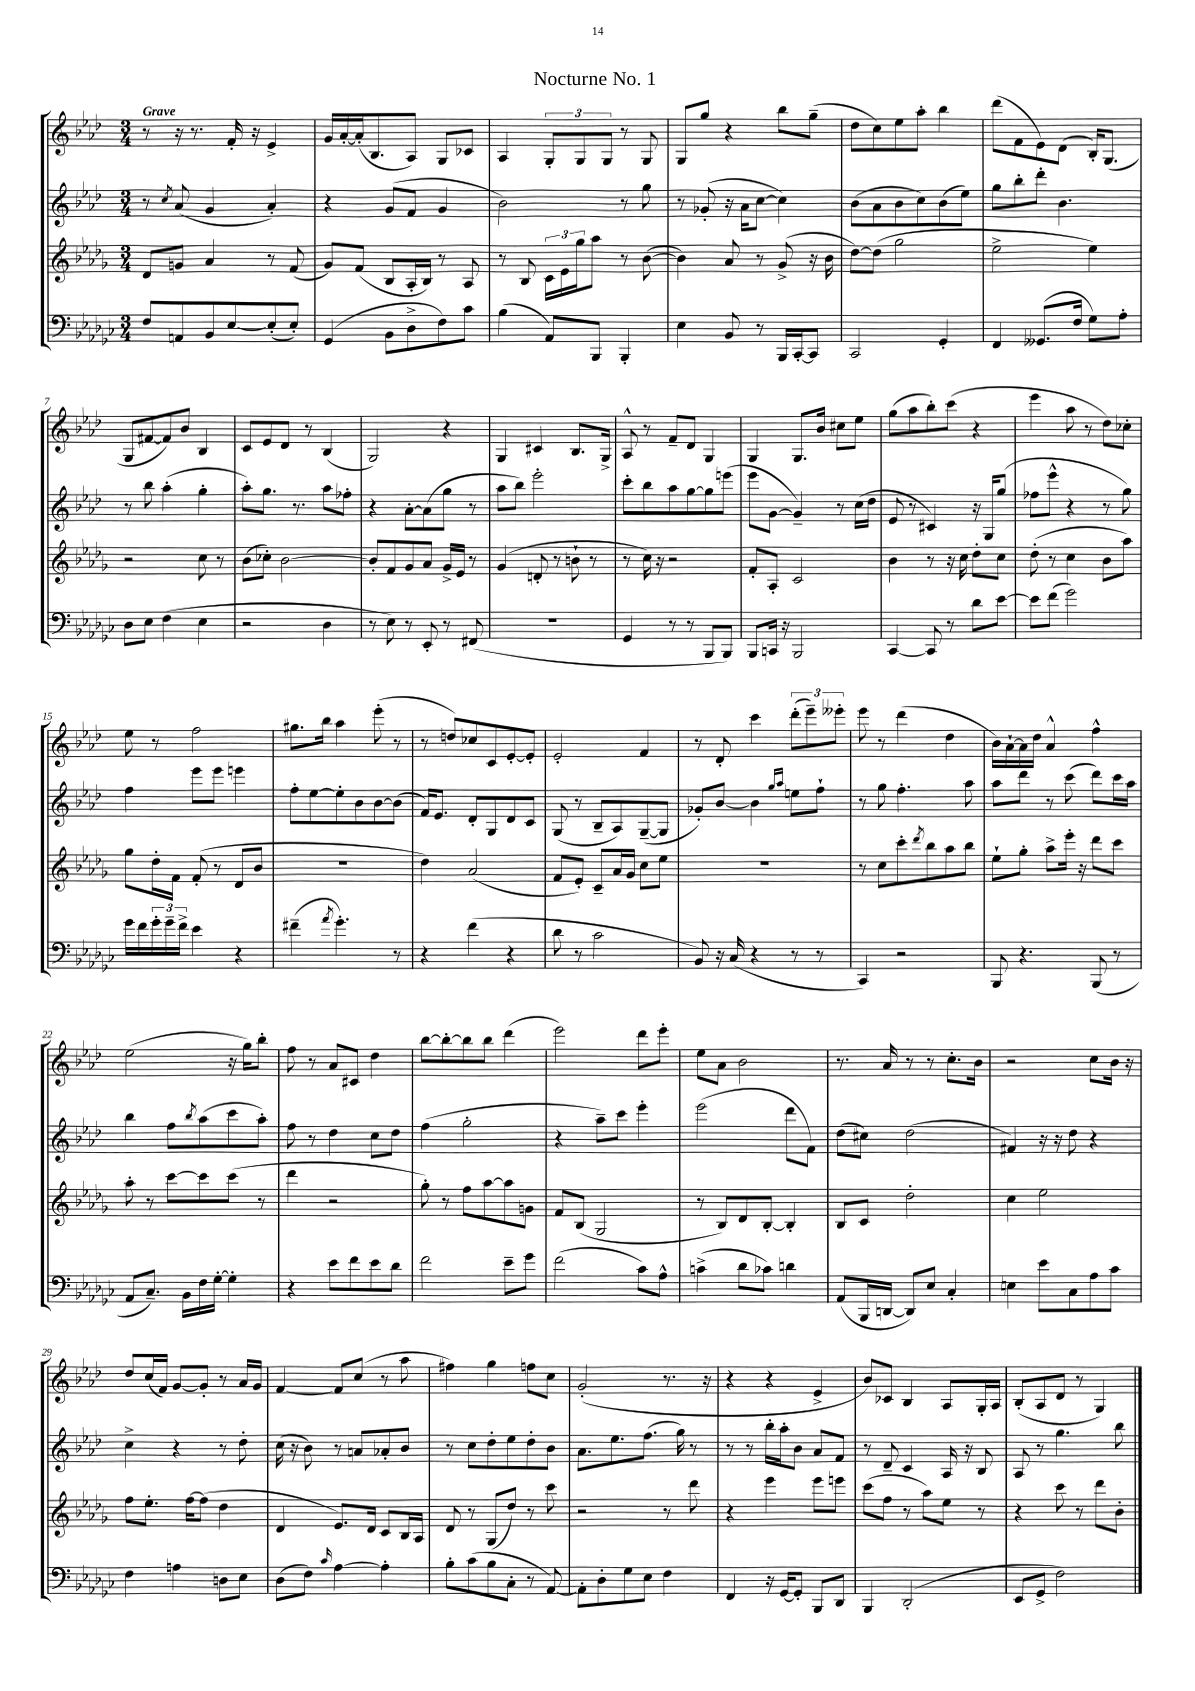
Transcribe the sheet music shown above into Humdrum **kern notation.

**kern	**kern	**kern	**kern
*staff4	*staff3	*staff2	*staff1
*clefF4	*clefG2	*clefG2	*clefG2
*k[b-e-a-d-g-c-]	*k[b-e-a-d-g-]	*k[b-e-a-d-]	*k[b-e-a-d-]
*M3/4	*M3/4	*M3/4	*M3/4
8F/L	8d-/L	8r	8r
.	.	8qcc/	.
8AA/	8g/J	(8a-/	16r
.	.	.	8.r
8BB-/	4a-/	4g/	.
[8E-/	.	.	16f'/
.	.	.	16r
(8E-'/]	8r	4a-'/)	4e-^/
8E-'/J)	(8f/	.	.
=	=	=	=
(4GG-/	8g-/L)	4r	16g/LL
.	.	.	[16a-'/
.	(8f/J	.	(16a-'/]J
.	.	.	8.B-/
8BB-\L	8B-/L	(8g/L	.
8D-^\	16A-'/L	8f/J	8A-/J)
.	16B-/JJ)	.	.
8F\)	8r	4g/	8G/L
8c-\J	8A-/	.	8c-/J
=	=	=	=
(4B-\	8r	2b-\)	4A-/
.	8B-/	.	.
8AA-/L)	24c\LL	.	12G'/L
.	24e-\	.	.
.	24gg-\J	.	12G/
8BBB-/J	8aa-\J	.	.
.	.	.	12G/J
4BBB-'/	8r	8r	8r
.	([8b-\	8gg\	8G/
=	=	=	=
4E-\	4b-\])	8r	8G/L
.	.	(8g-'/	8gg/J
8BB-/	8a-/	16r	4r
.	.	16a-\LK	.
8r	8r	[8cc\J	.
16BBB-/LL	(8g-^/	4cc\])	8bb-\L
[16CC-'/J	.	.	.
8CC-/]J	16r	.	(8gg~\J
.	16b-\	.	.
=	=	=	=
2CC-/	[8dd-\L)	(8b-\L	8dd-\L
.	(8dd-\]J	8a-\	8cc\)
.	2gg-\	8b-\	8ee-\
.	.	8cc\)	8aa-'\J
4GG-'/	.	(8b-\	4bb-\
.	.	8ee-\J)	.
=	=	=	=
4FF/	2ee-^\	8gg\L	(8ddd-\L
.	.	8bb-'\	8f\
(8.GG--/L	.	8ddd-'\J	8e-\)
.	.	4.b-\	(8d-\J
16F/Jk	.	.	.
8G-\L)	4ee-\)	.	16B-'/LK)
.	.	.	(8.G/J
8A-'\J	.	.	.
=	=	=	=
8D-\L	2r	8r	8G/L
8E-\J	.	8bb-\	[8f#/
(4F\	.	(4aa-'\	8f#/])
.	.	.	8b-/J
4E-\	8cc\	4gg'\	4B-/
.	8r	.	.
=	=	=	=
2r	(8b-\L	8aa-'\L)	8c/L
.	8cc-'\J)	8.gg\J	8e-/
.	[2b-\	.	8d-/J
.	.	8.r	.
.	.	.	8r
4D-\	.	8aa-\L	(4B-/
.	.	8ff-'\J	.
=	=	=	=
8r	8b-'/]L	4r	2G/)
8E-\)	8f/	.	.
8r	8g-/	[8a-'\L	.
8EE-'/	8a-/J	(8a-\]	.
8r	16g-^/LL	8gg\J	4r
.	16e-/JJ	.	.
(8FF#/	8r	8r	.
=	=	=	=
2.r	(4g-/	8aa-\L	4G/
.	.	8bb-\J)	.
.	8d'/	2eee-'\	4c#/
.	8r	.	.
.	8b`\	.	8.B-/L
.	8r	.	.
.	.	.	16G^/Jk
=	=	=	=
4GG-/	8r	8ccc'\L	8A-^^/
.	16cc\)	8bb-\	8r
.	16r	.	.
8r	2r	8aa-\	8f~/L
8r	.	[8gg\	8d-/J
8BBB-/L	.	8gg\]	4G/
8BBB-/J)	.	(8eee\J	.
=	=	=	=
8BBB-/L	8f'/L	8eee-\L	4G/
16CC/Jk	8A-'/J	[8g\J	.
16r	.	.	.
2BBB-/	2c/	4g~/])	8.G/L
.	.	.	16b-/Jk
.	.	8r	8cc#\L
.	.	(16cc\LL	8ee-\J
.	.	16dd-\JJ	.
=	=	=	=
[4CC-/	4b-\	8e-/	(8gg\L
.	.	8r	8aa-\
8CC-/]	8r	4c#/)	8bb-'\)
8r	16r	.	(8ccc\J
.	16cc\	.	.
8d-\L	8dd-'\L	16r	4r
.	.	16G/LK	.
[8e-\J	8cc\J	(8gg/J	.
=	=	=	=
8e-\]L	(8dd-'\	8ff-\L	4eee-\
(8f\J	8r	8eee-^^\J	.
2g-\)	4cc\	4r	8aa-\
.	.	.	8r
.	8b-\L	8r	8dd-\L)
.	8aa-\J)	8gg\)	8cc-'\J
=	=	=	=
16g-\LL	8gg-\L	4ff\	8ee-\
16f\	.	.	.
24g-'\	16dd-'\L	.	8r
24g-~\	.	.	.
.	16f\JJ	.	.
24f^\JJ	.	.	.
4e-\	(8f'/	8eee-\L	2ff\
.	8r	8eee-\J	.
4r	8d-/L	4eee\	.
.	8b-/J	.	.
=	=	=	=
(4f#~\	2.r	8ff'\L	8.gg#\L
.	.	[8ee-\	.
.	.	.	16bb-\Jk
8qa-/	.	.	.
4.g-'\)	.	8ee-'\]	4aa-\
.	.	8b-\	.
.	.	[8b-\	(8eee-'\
8r	.	(8b-\]J	8r
=	=	=	=
4r	4dd-\)	16f/LK)	8r
.	.	8.e-/J	.
.	.	.	8dd/L)
(4f\	(2a-/	8d-'/L	8cc-/
.	.	8G/	8c/
4r	.	8d-/	[8e-'/
.	.	8c/J	8e-'/]J
=	=	=	=
8d-\	8f/L	(8G/	2e-'/
8r	8e-'/J)	8r	.
2c-\	8c~/L	8B-~/L	.
.	16a-/L	8A-/)	.
.	16g-/JJ	.	.
.	8cc\L	([8G~/	4f/
.	8ee-\J	8G/]J	.
=	=	=	=
8BB-/)	2.r	8g-'/L)	8r
16r	.	[8b-/J	8d-'/
(16C-/	.	.	.
4r	.	4b-\]	4ccc\
.	.	16qqgg/LL	.
.	.	16qqaa-/JJ	.
8r	.	8ee\L	(12ddd-'\L
.	.	.	12eee-~\)
8r	.	8ff`\J	.
.	.	.	12eee--'\J
=	=	=	=
4CC-/)	8r	8r	8eee-\
.	8cc\L	8gg\	8r
2r	8ccc'\	4.ff'\	(4ddd-\
.	8qddd-/	.	.
.	8bb-\	.	.
.	8aa-\	.	4dd-\
.	8bb-\J	8aa-\	.
=	=	=	=
8BBB-/	8ee-`\L	8aa-\L	16b-\LL)
.	.	.	[16a-`\
4.r	8gg-'\J	8ddd-\J	16a-\]
.	.	.	16dd-\JJ
.	8aa-^\L	8r	4a-^^/
.	16eee-'\Jk	(8ccc\	.
.	16r	.	.
(8BBB-/	8ddd-\L	8ddd-\L)	4ff^^\
8r	8ccc\J	16ccc\L	.
.	.	16aa-\JJ	.
=	=	=	=
8AA-/L	8aa-'\	4bb-\	(2ee-\
8.C-~/J)	8r	.	.
.	[8ccc\L	8ff\L	.
16BB-\LL	.	.	.
.	.	8qbb-/	.
16F\	8ccc\]	(8aa-\	.
[16G-'\JJ	.	.	.
4G-'\]	(8ccc\J	8ccc\	16r
.	.	.	16gg\LK)
.	8r	8aa-'\J)	8bb-'\J
=	=	=	=
4r	4ddd-\	8ff\	8ff\
.	.	8r	8r
8e-\L	2r	4dd-\	8a-/L
8f\	.	.	8c#/J
8e-\	.	8cc\L	4dd-\
8d-\J	.	8dd-\J	.
=	=	=	=
2f\	8gg-'\)	(4ff\	[8bb-\L
.	8r	.	8bb-'\_
.	8ff\L	2gg'\	8bb-\]
.	[8aa-\	.	8bb-\J
8e-~\L	8aa-\]	.	(4ddd-\
8g-\J	8g\J	.	.
=	=	=	=
(2f\	8f/L	4r	2eee-\)
.	(8B-/J	.	.
.	2G-/	8aa-~\L)	.
.	.	8ccc\J	.
8c-\L)	.	4eee-'\	8ddd-\L
8A-^^\J	.	.	8eee-'\J
=	=	=	=
(4c^\	8r	(2eee-\	8ee-\L
.	8B-/L)	.	8a-\J
8d-\L	8d-/	.	2b-\
8c-\J)	[8B-'/J	.	.
4d\	4B-'/]	8ddd-\L	.
.	.	8f\J)	.
=	=	=	=
(8AA-/L	8B-/L	(8dd-\L	8.r
16BBB-/L	8c/J	8cc#\J)	.
[16DD/JJ	.	.	16a-/
8DD/]L)	2dd-'\	(2dd-\	8r
8E-/J	.	.	8r
4C-'/	.	.	8.cc'\L
.	.	.	16b-\Jk
=	=	=	=
4E\	4cc\	4f#/)	2r
8e-\L	2ee-\	16r	.
.	.	16r	.
8C-\	.	8dd-\	.
8A-\	.	4r	8cc\L
8c-\J	.	.	16b-\Jk
.	.	.	16r
=	=	=	=
4F\	8ff\L	4cc^\	8dd-/L
.	8.ee-'\J	.	(16cc/L
.	.	.	16f/JJ)
4A\	.	4r	[8g/L
.	[16ff\LK	.	.
.	(8ff\]J	.	8g'/]J
8D\L	4dd-\	8r	8r
8E-\J	.	8dd-'\	16a-/LL
.	.	.	16g/JJ
=	=	=	=
(8D-\L	4d-/	(16cc\	[4f/
.	.	16r	.
8F\J)	.	8b-\)	.
16qqc-/	.	.	.
[4A-\	8.e-/L)	8r	8f/]L
.	.	8a/L	(8cc/J
.	16d-/Jk	.	.
4A-'\]	8c/L	8a-'/	8r
.	16B-/L	8b-/J	8aa-\
.	16A-/JJ	.	.
=	=	=	=
8B-'\L	8d-/	8r	4ff#\)
(8c-\	8r	8cc\L	.
8B-\	(8G-/L	8dd-'\	4gg\
8C-'\J	8dd-/J)	8ee-\	.
8r	8r	8dd-'\	8ff\L
[8AA-/)	8ccc\	8b-\J	8cc\J
=	=	=	=
8AA-'\]L	2r	8.a-\L	(2g'/
8D-'\	.	.	.
.	.	8.ee-\	.
8G-\	.	.	.
8E-\J	.	(8.ff\J	.
4F\	8r	.	8.r
.	.	16gg\)	.
.	8ddd-\	8r	.
.	.	.	16r
=	=	=	=
4FF/	4r	8r	4r
.	.	8r	.
16r	4eee-\	16bb-'\LL	4r
[16GG-/LK	.	16aa-'\J	.
8GG-'/]J	.	8b-\J	.
8BBB-/L	8eee-\L	8a-/L	4e-^/
8DD-/J	8eee\J	8f/J	.
=	=	=	=
4BBB-/	(8ccc\L	8r	8b-/L)
.	8ff\J	8d-~/	8c-/J
(2DD-'/	8r	4c/	4B-/
.	8aa-\L)	.	.
.	8ee-\J	16A-/	8A-/L
.	.	16r	.
.	8r	8B-/	16G'/L
.	.	.	16A-/JJ
=	=	=	=
8EE-/L	4r	8A-/	(8B-'/L
8GG-^/J	.	8r	8A-/
2F\)	8ccc\	4.gg\	8d-/J
.	8r	.	8r
.	8ddd-\L	.	4G/)
.	8b-'\J	8bb-\	.
==	==	==	==
*-	*-	*-	*-
